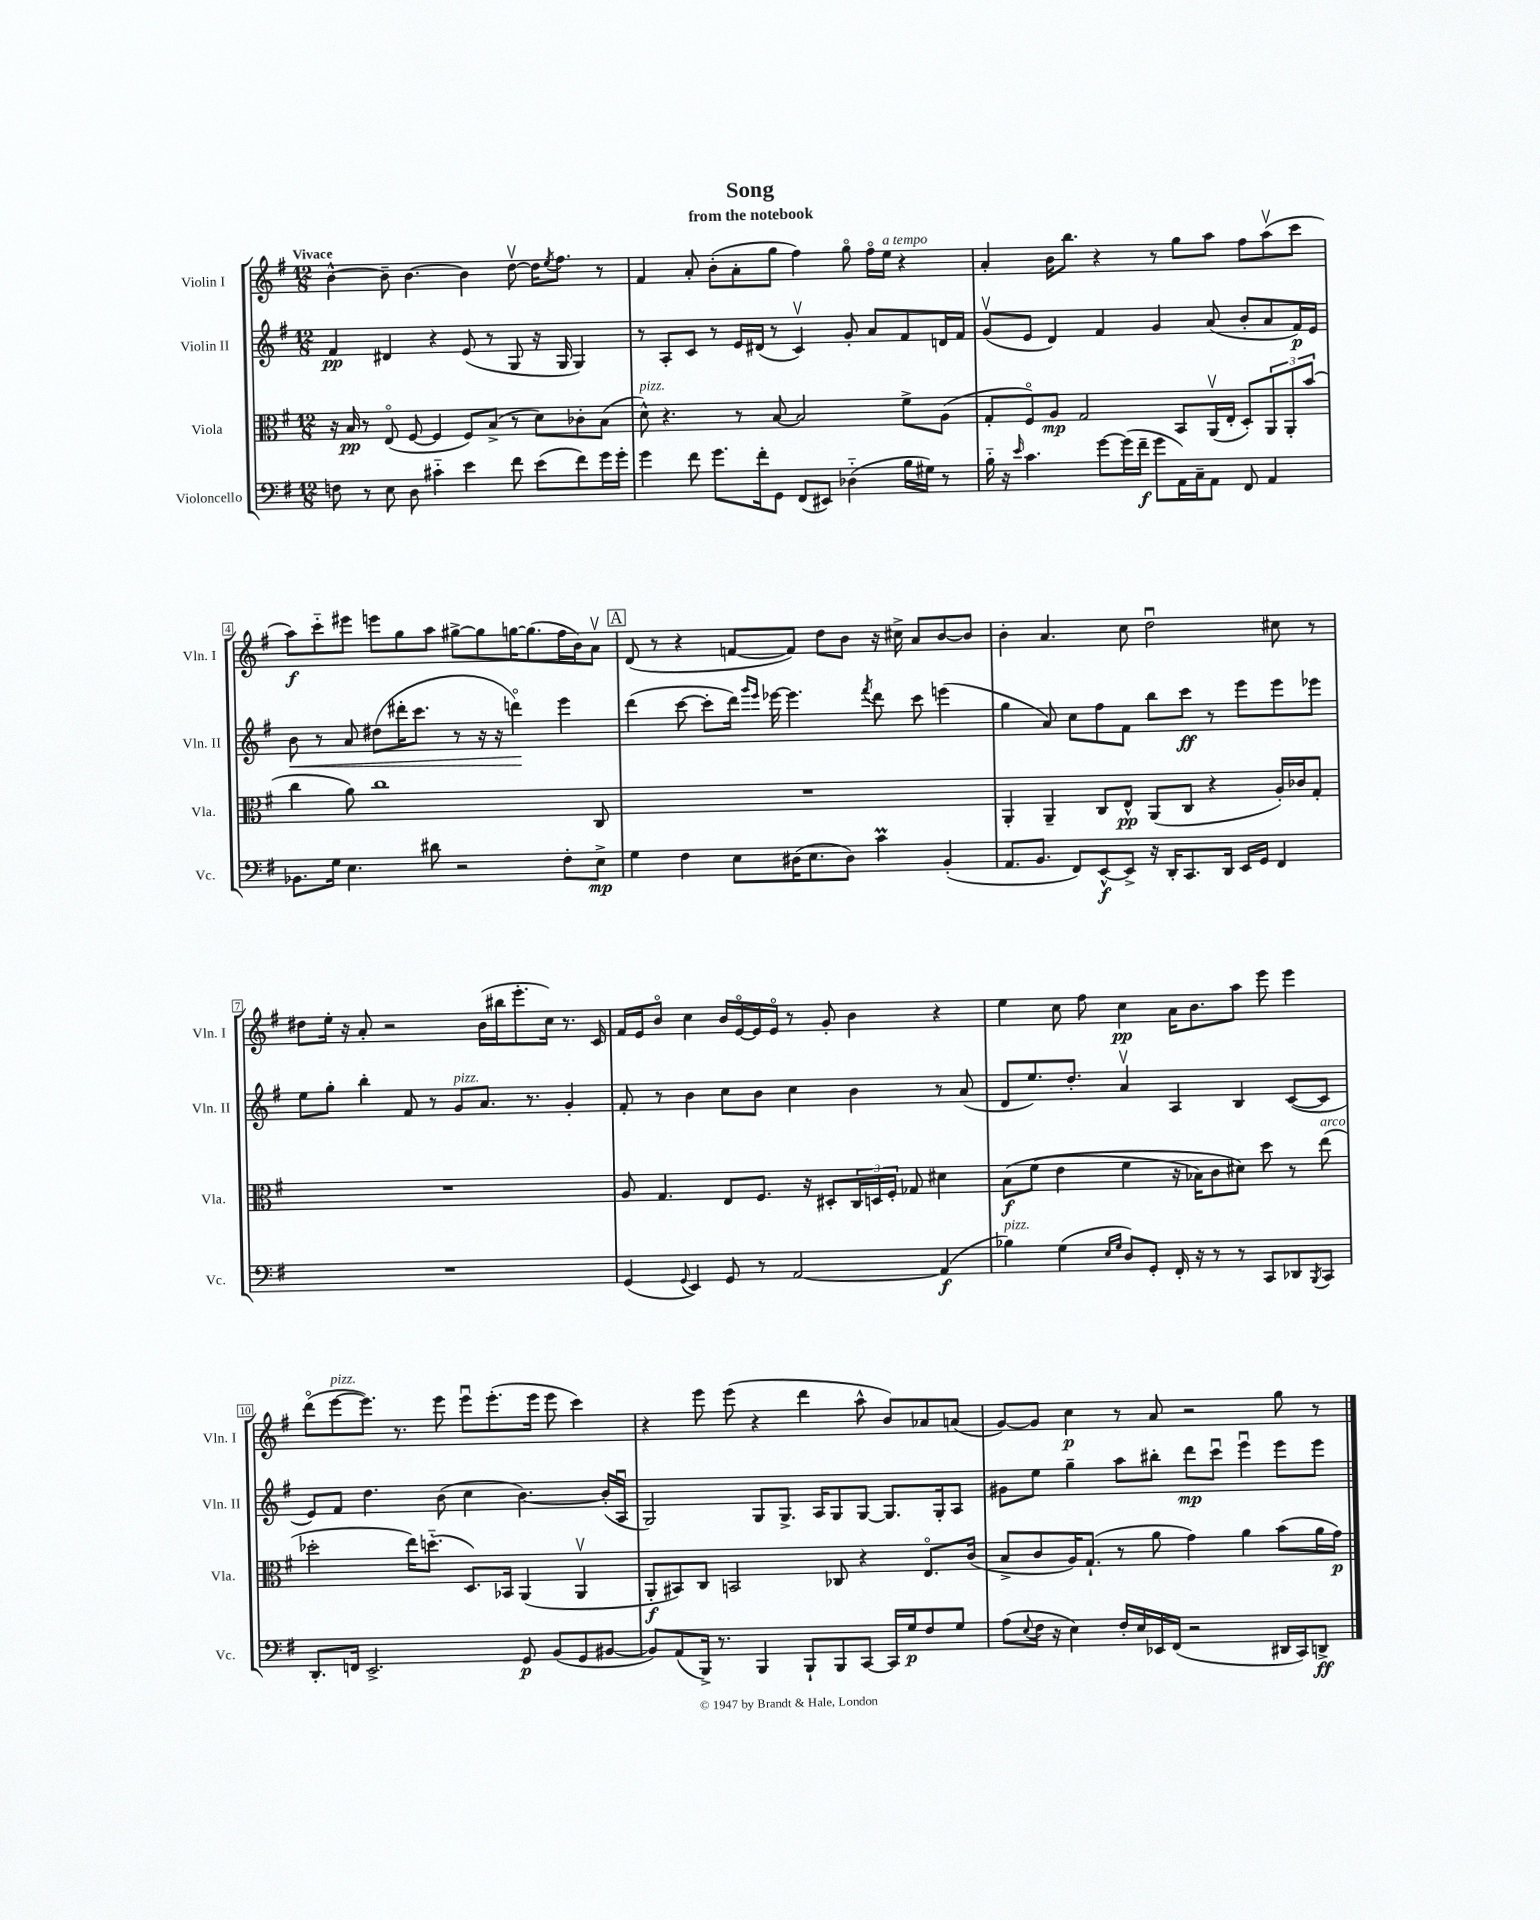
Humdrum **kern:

**kern	**kern	**kern	**kern
*staff4	*staff3	*staff2	*staff1
*clefF4	*clefC3	*clefG2	*clefG2
*k[f#]	*k[f#]	*k[f#]	*k[f#]
*M12/8	*M12/8	*M12/8	*M12/8
8F	16r	4f#	[4b^^
.	16B	.	.
8r	8r	.	.
8E	(8Eo	4d#	8b~]
8D	[8F#	.	[4.b
4c#'~	4F#]	4r	.
4e	8F#)	(8e	4b]
.	(8B^	8r	.
8f#	8r	8G	[8ddv
(8e	8d)	16r	16dd]
.	.	.	8qee
.	.	16G	8.ff#
8f#)	8c-'	4G)	.
16g	(8B	.	8r
16g'	.	.	.
=	=	=	=
4g	8d^^)	8r	4f#
.	4.r	8A'	.
8f#	.	8c	8a'
8.g	.	8r	(8b'
.	8r	16e	8a'
16f#'	.	(16d#	.
8GG	[8B	8r	8gg
(8FF#	2B]	4cv)	4ff#)
8EE#)	.	.	.
(4D-'~	.	8g'	8ggo
.	.	8a	16ff#o
.	.	.	16ee
16B	8f#^	8f#	4r
16G#)	.	.	.
8r	(8A	16d	.
.	.	16f#	.
=	=	=	=
16B'~	8G'	(8gv	4a'
16r	.	.	.
16qqe	.	.	.
4.c	8F#o)	8e	.
.	8A	4d)	16b
.	.	.	8.bb
.	2G	.	.
[8g	.	4f#	4r
(16g]	.	.	.
16f#~	.	.	.
8g	.	4g	8r
16AA)	8BB	.	8gg
16C~	.	.	.
8AA	(16AAv	(8a	8aa
.	16E'	.	.
8FF#	8D')	8b'	8ff#
4AA	12AA	8a	(8aav
.	12AA'	.	.
.	.	16f#)	8ccc
.	(12b	.	.
.	.	16e	.
=	=	=	=
8.BB-	4cc	8b	8aa)
.	.	8r	8ccc'~
16G	.	.	.
4.E	8a)	8a	8eee#
.	1cc	(8dd#	8eee
.	.	16ddd#'	8gg
.	.	8.ccc	.
8d#	.	.	8aa
2r	.	8r	[8gg#^
.	.	16r	8gg#]
.	.	16r	.
.	.	4dddo)	[16gg
.	.	.	(8.gg]
8F#'	.	4eee	16ff#
.	.	.	16b)
8E^	8C	.	8av
=	=	=	=
4G	1.r	(4ddd	(8d
.	.	.	8r
4F#	.	[8ccc	4r
.	.	8ccc']	.
8E	.	16ddd)	[8f
.	.	16qqggg	.
.	.	16qqeee	.
.	.	[16eee-	.
(16D#	.	4.eee-]	8f])
8.E	.	.	.
.	.	.	8dd
8D#)	.	.	8b
.	.	8qfff#	.
4c	.	8ddd	16r
.	.	.	16cc#^
.	.	8ccc	8a
(4BB'	.	(4eee	[8b
.	.	.	8b]
=	=	=	=
8.AA	4AA'	4gg	4b'
8.BB	.	.	.
.	4AA~	8a)	4.a
8FF#)	.	8cc	.
[8EE^^	8C	8ff#	.
8EE^]	8E^^	8f#	8cc
16r	(8AA	8bb	2ddu
16DD'	.	.	.
8.CC	8C	8ccc	.
.	4r	8r	.
16DD	.	.	.
16EE	.	8eee	.
16GG	.	.	.
4FF#	16A')	8eee	8cc#
.	16c-	.	.
.	8G'	8eee-	8r
=	=	=	=
1.r	1.r	8ee	8dd#
.	.	8gg'	16ee'
.	.	.	16r
.	.	4bb'	8a'
.	.	.	2r
.	.	8f#	.
.	.	8r	.
.	.	8g	.
.	.	8.a	(16b
.	.	.	16bb#
.	.	.	8.eee'
.	.	8.r	.
.	.	.	16cc)
.	.	4g'	8.r
.	.	.	16c
=	=	=	=
(4GG	8A	8f#'	16f#
.	.	.	16e
.	4.G	8r	8bo
8qqGG	.	.	.
4EE)	.	4b	4cc
8GG	8E	8cc	16b
.	.	.	[16eo
8r	8.F#	8b	16e]
.	.	.	16eo
[2AA	.	4cc	8r
.	16r	.	.
.	8D#'	.	8g'
.	24C	4b	4b
.	24D	.	.
.	24F#'	.	.
.	8G-	.	.
(4AA]	4d#	8r	4r
.	.	(8a	.
=	=	=	=
4B-)	&(8B	8d	4ee
.	(8f#	8.ee)	.
(4G	4e	.	8cc
.	.	8.dd'	.
.	.	.	8ff#
16qqE	.	.	.
16qqG	.	.	.
8D)	4f#	4av	4cc
8GG'	.	.	.
16FF#'	16r	4A	16a
16r	16B-)	.	8.b
8r	8c	.	.
8r	8d#&)	4B	8aa
8CC	8dd	.	8eee
8DD-	8r	([8c	4eee
8qBBB	.	.	.
8CC	(8ee	8c]	.
=	=	=	=
8.DD'	2dd-'	8e)	(8dddo
.	.	8f#	[8eee
16FF	.	.	.
2.EE^	.	4.dd	8.eee])
.	.	.	8.r
.	16ee)	.	.
.	(8.dd'~	.	.
.	.	(8b	8eee
.	8.D)	4cc	8eeeu
.	.	.	(8.eee'
.	16BB-	.	.
8GG	(4AA	[4.b)	.
.	.	.	16eee
(8BB	.	.	8eee
8GG	4AAv	.	4ccc)
[8BB#	.	(16b']	.
.	.	16Au	.
=	=	=	=
8BB#])	8AA'	2G)	4r
(8AA	8BB#)	.	.
16BBB^)	8C	.	8eee
8.r	.	.	.
.	2BB	.	(8eee
4BBB	.	8G	4r
.	.	8.G^	.
8BBB`	.	.	4ddd
.	.	16A	.
8BBB	8C-	8G	.
[8CC	4r	[8G	8aa^^
16CC]	.	8.G]	8b)
16G	.	.	.
8F#	8.Eo	.	8a-
.	.	16G'	.
8G	.	8A	(8a
.	(16c	.	.
=	=	=	=
(8A	8B^	8g#	[8g)
8qqE	.	.	.
16F#	8c	8ee	8g]
16r	.	.	.
4E)	16A)	4gg~	4cc
.	(8.G`	.	.
16F#'	8r	8aa	8r
16E	.	.	.
16EE-	8a	8bb#'	8a
(16FF#	.	.	.
2r	4g)	8ddd	2r
.	.	8cccu	.
.	4a	4eeeu	.
16DD#	(8b	8eee	8gg
16CC)	.	.	.
8DD^	16a	8eee	8r
.	16g)	.	.
==	==	==	==
*-	*-	*-	*-
